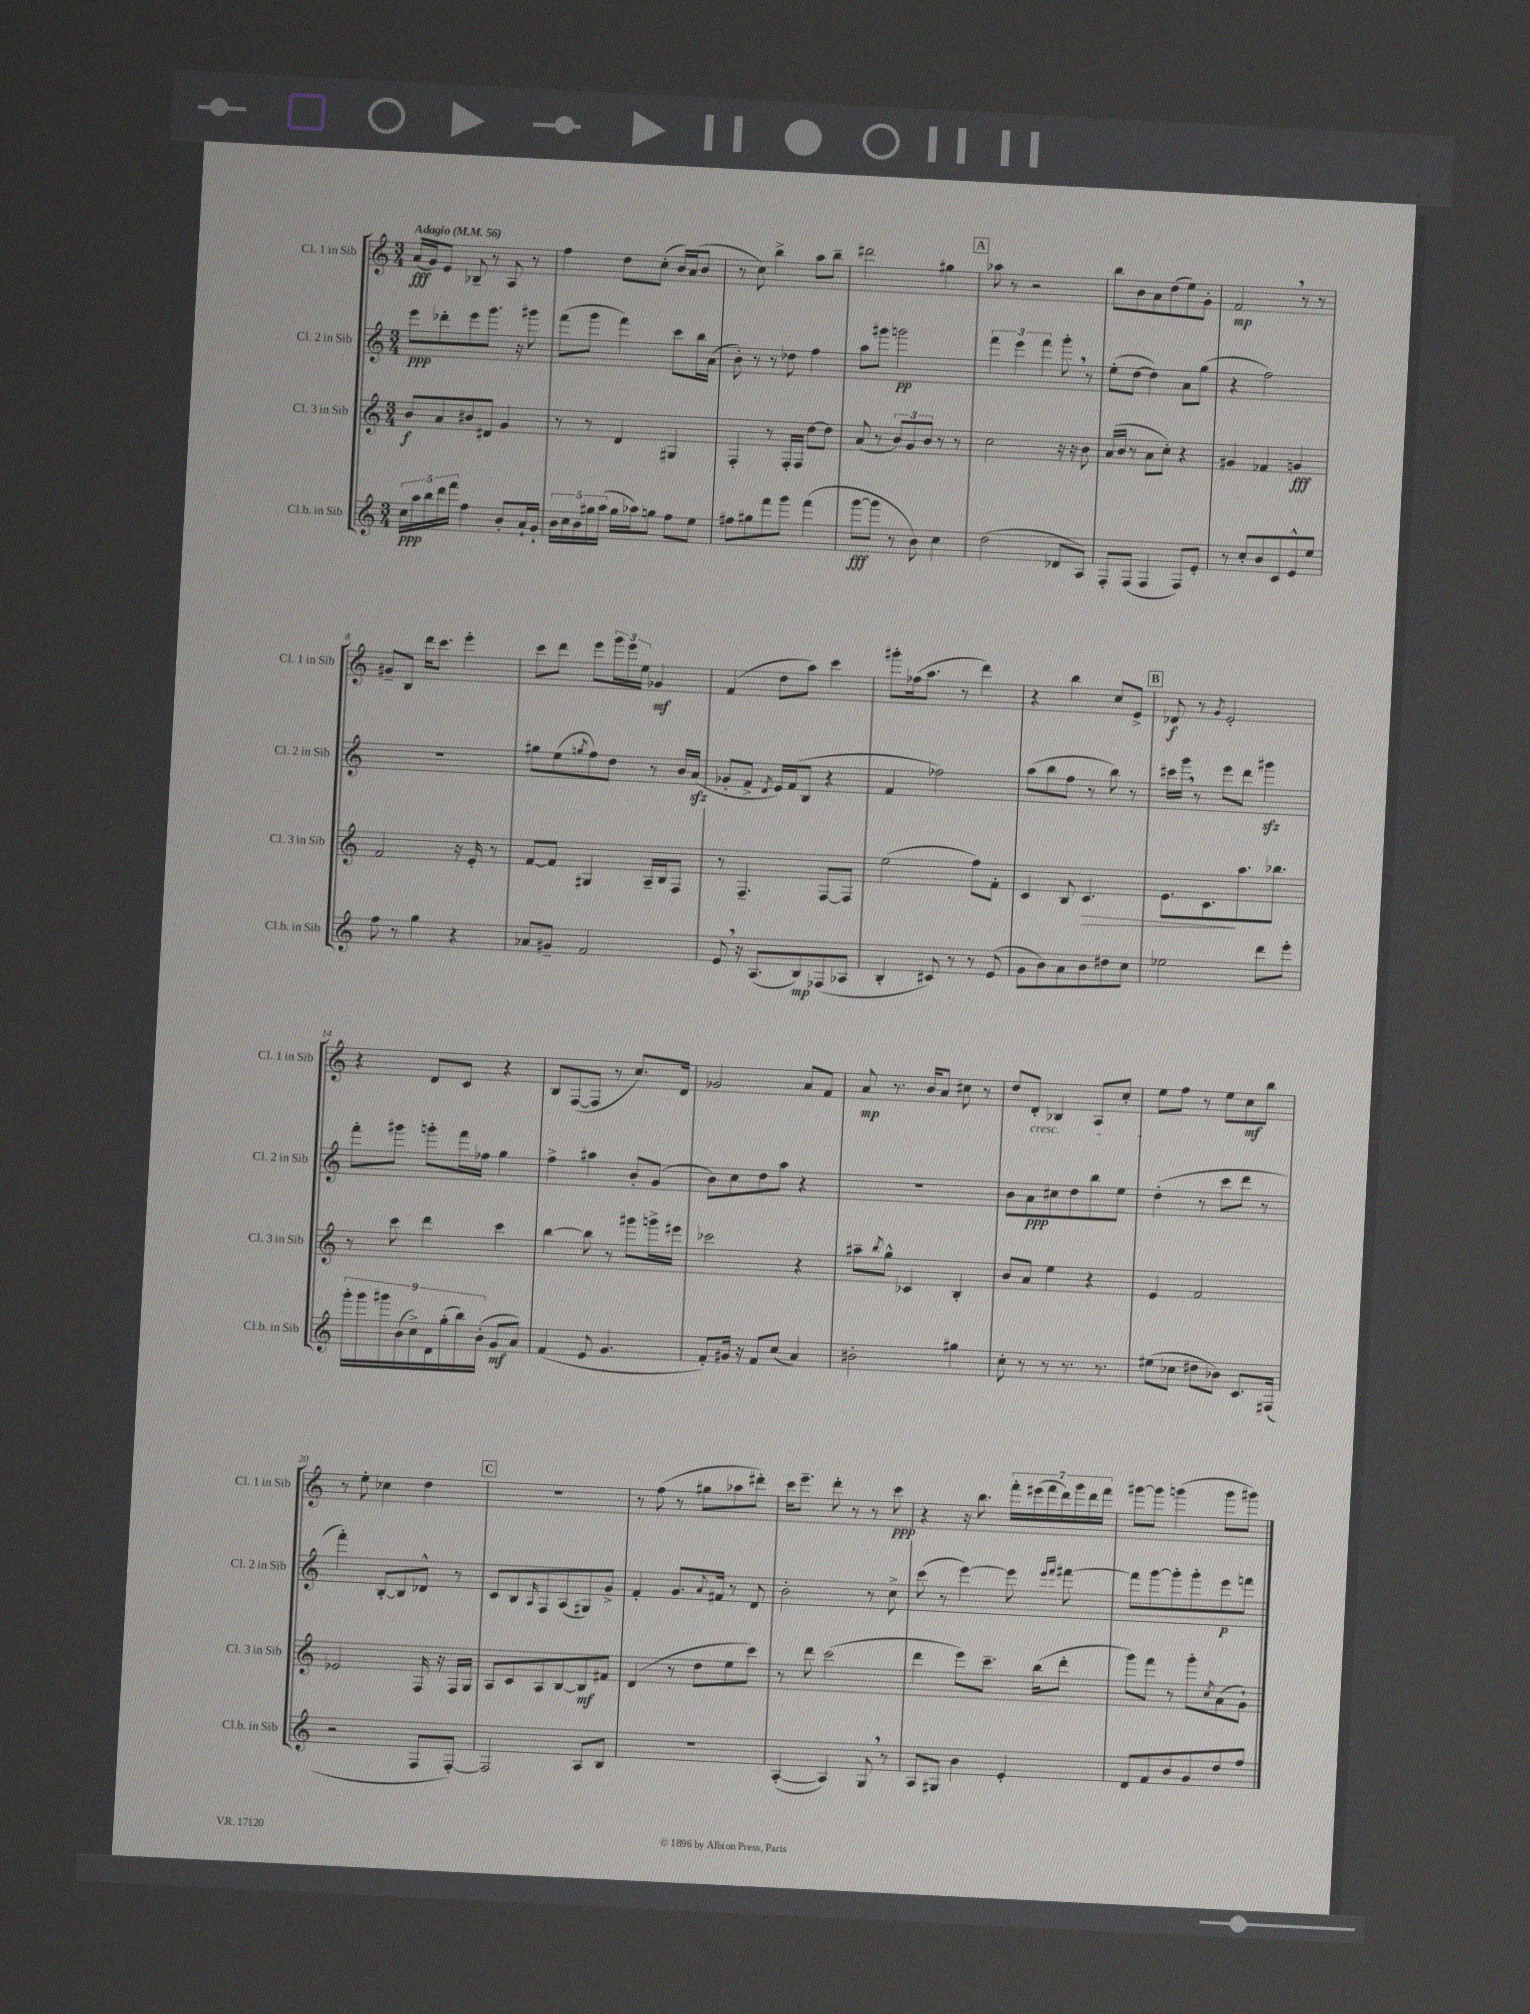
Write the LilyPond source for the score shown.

<<
\new StaffGroup <<
\new Staff = "s0" \with { instrumentName = "Cl. 1 in Sib" shortInstrumentName = "Cl. 1 in Sib" } {
    \clef treble \key c \major \numericTimeSignature \time 3/4 \tempo "Adagio" 4 = 56
    a'16\fff( g'16) e'8 bes8-- r8 a8 r8 |
    f''4 d''8 c''8-.( b'16) a'16( b'8 |
    r8 c''8) b''4-> a''8 b''8-- |
    dis'''2 gis''4 |
    \mark \markup { \box "A" } aes''8 r8 r2 |
    b''8 b'8 a'8 d''8( e''8) g'8-. |
    f'2\mp \breathe r8 r8 |
    gis'8-- b8 d'''16 c'''8. e'''4-. |
    c'''8 d'''8 e'''8 \tuplet 3/2 { g'''16 e'''16 e''16 } ges'4\mf |
    f'4( d''8 a''8) c'''4 |
    gis'''8-. fes''16( a''8. r8 d'''4) |
    r4 b''4 c''8 e'8-> |
    \mark \markup { \box "B" } des'8\f r8 \acciaccatura { g'8 } e'2-. |
    r4 d'8 c'8 r4 |
    b8 f8~( f8 r8 c''8.) d'16 |
    ges'2 a'8 f'8 |
    a'8\mp r8. b'16 a'8 cis''8 r8 |
    d''8 d'8-.\cresc bes4 a8 c''8-. |
    e''8\! f''8 r8 e''8 c''8\mf b''8 |
    r8 e''8-. ces''4 d''4 |
    \mark \markup { \box "C" } R2. |
    r8 f''8( r8 gis''8 aes''8 dis'''8-.) |
    c'''16 e'''8.-- d'''8-. r8 r8 c'''8\ppp |
    r4 r16 b''8. \tuplet 7/4 { f'''16-. eis'''16( f'''16 d'''16) g'''16 d'''16 f'''16 } |
    gis'''8~ gis'''8 g'''4( g'''8 gis'''8) \bar "|." |
}
\new Staff = "s1" \with { instrumentName = "Cl. 2 in Sib" shortInstrumentName = "Cl. 2 in Sib" } {
    \clef treble \key c \major \numericTimeSignature \time 3/4
    e'''8\ppp des'''8-. e'''8 g'''8. r16 gis'''8 |
    f'''8( g'''8 f'''4) c'''8 b''16 a'16( |
    b'8-.) r8 r8 des''8 f''4 |
    a''8 gis'''8 g'''2\pp |
    \mark \markup { \box "A" } \tuplet 3/2 { f'''4 e'''4 f'''4 } g'''8-. \breathe r8 |
    e''8-.( d''8~ d''4) a'8 g''8( |
    r4 f''2) |
    R2. |
    gis''8 e''8( \acciaccatura { g''8 } f''8) d''8 r8 b'16 a'16\sfz( |
    ges'8-. f'8-> \acciaccatura { d'8 } e'16) f'16( b8 r4 |
    f'4 fes''2) |
    a''8( b''8 f''8 r8 b''8) r8 |
    \mark \markup { \box "B" } cis'''16 g'''16 \breathe r8 e'''8 d'''8 gis'''4\sfz |
    f'''8-. gis'''8 g'''8-. f'''16 fes''16 g''4 |
    f''4-> ais''4 b'8-. g'8( |
    b'8) c''8 d''8 a''8 r4 |
    R2. |
    b'8 a'8\ppp cis''8 d''8 b''8 e''8 |
    d''4-.( r8 c'''8 d'''8 r8 |
    f'''4-.) b8~-. b8 des'8-^ r8 |
    \mark \markup { \box "C" } c'8 b8 \grace { a16 } f8 a8( gis8) g'8-> |
    f'4-. g'8. \appoggiatura { a'8 } fis'16 r8 d'8 |
    b'2-. r8 c''8-> |
    c'''8( r8 e'''4~) e'''8 \grace { e'''16 f'''16 } fis'''8~ |
    fis'''8 g'''8~ g'''8-. g'''8-. e'''8\p f'''8 \bar "|." |
}
\new Staff = "s2" \with { instrumentName = "Cl. 3 in Sib" shortInstrumentName = "Cl. 3 in Sib" } {
    \clef treble \key c \major \numericTimeSignature \time 3/4
    b'8\f a'8 bis'8 dis'8 g'4 |
    r8 r8 d'4 gis4 |
    f4-. r8 f16-. f16 d''8~ d''8 |
    a'8( r8 \tuplet 3/2 { b'8) g'8 b'8 } r8 r8 |
    \mark \markup { \box "A" } c''2 r16 r16 b'8 |
    a'16( b'16 r8 a'8 c''8-.) r4 |
    gis'4 fes'4 g'4\fff |
    f'2 r16 e'16-. r8 |
    f'8~ f'8 gis4 a16-- b16 f8 |
    r8 f4.-- f8~ f8 |
    e''2( f''8) f'8-. |
    c'4 b8 c'4.\> |
    \mark \markup { \box "B" } e'8. c'8.\! a''8. bes''8. |
    r8 c'''8 d'''4 c'''4 |
    b''4~ b''8 r8 gis'''8 g'''16-> eis'''16 |
    ces'''2 r4 |
    ais''8-- \acciaccatura { b''8 } g''8-^ ces'4 b4-. |
    b'8 a'8 e''4 r4 |
    e'4 f'2 |
    ees'2 f16 r16 f16 g16 |
    \mark \markup { \box "C" } a8 c'8 a8 b8~ b8\mf fis'8 |
    d'4( r8 d''8 e''8 c'''8) |
    r8 d'''8 c'''2( |
    d'''4 e'''8) c'''8.-- b''16( d'''8-. |
    g'''8) f'''8 r8 g'''8-. \acciaccatura { c''8 } a'8( g'8-!) \bar "|." |
}
\new Staff = "s3" \with { instrumentName = "Cl.b. in Sib" shortInstrumentName = "Cl.b. in Sib" } {
    \clef treble \key c \major \numericTimeSignature \time 3/4
    \tuplet 5/4 { c''16\ppp a''16 b''16 d'''16 f'''16 } f''4 b'8-. a'16-! g'16-! |
    \tuplet 5/4 { b'16 c''16 b'16 gis''16 a''16( } gis''16 aes''16) g''8 f''8 e''8 |
    fis''8 gis''8 f'''8 g'''8 f'''4( |
    g'''8~\fff g'''8 r8 b'8) c''4 |
    \mark \markup { \box "A" } d''2( des'8 a8) |
    f8-. f8( f4 f8) e'8-. |
    r8 c''8-. b'8 c'8 e'8-^ e''8 |
    f''8 r8 g''4 r4 |
    aes'8 gis'8-- f'2 |
    e'8 \breathe r16 a8.( b8\mp) fes8( aes8 |
    b4-. cis'8) r8 r8 e'8( |
    g'8 b'8) a'8 b'8 dis''8 c''8 |
    \mark \markup { \box "B" } ees''2 d'''8 e'''8-. |
    \tuplet 9/8 { g'''16-. g'''16 gis'''16 b'16( c''16->) d'16 g''16-.( b''16) b'16-.( } g'8\mf a'8) |
    f'4( e'8 g'4. |
    f'8-.) gis'16 r16 f'8 c''8( a'4) |
    bis'2-. gis''4 |
    c''8-. r8 r8 r8. r8. |
    eis''8( ces''8 dis''8 bes'8) c'8. fis16( |
    r2 f8 f8~-.) |
    \mark \markup { \box "C" } f2 a8 b8 |
    R2. |
    a4~-.( a4) g8 \breathe r8 |
    a8 gis8 b'4 e'4-. |
    d'8 f'8 b'8 g'8 d''8 f''8 \bar "|." |
}
>>
>>
